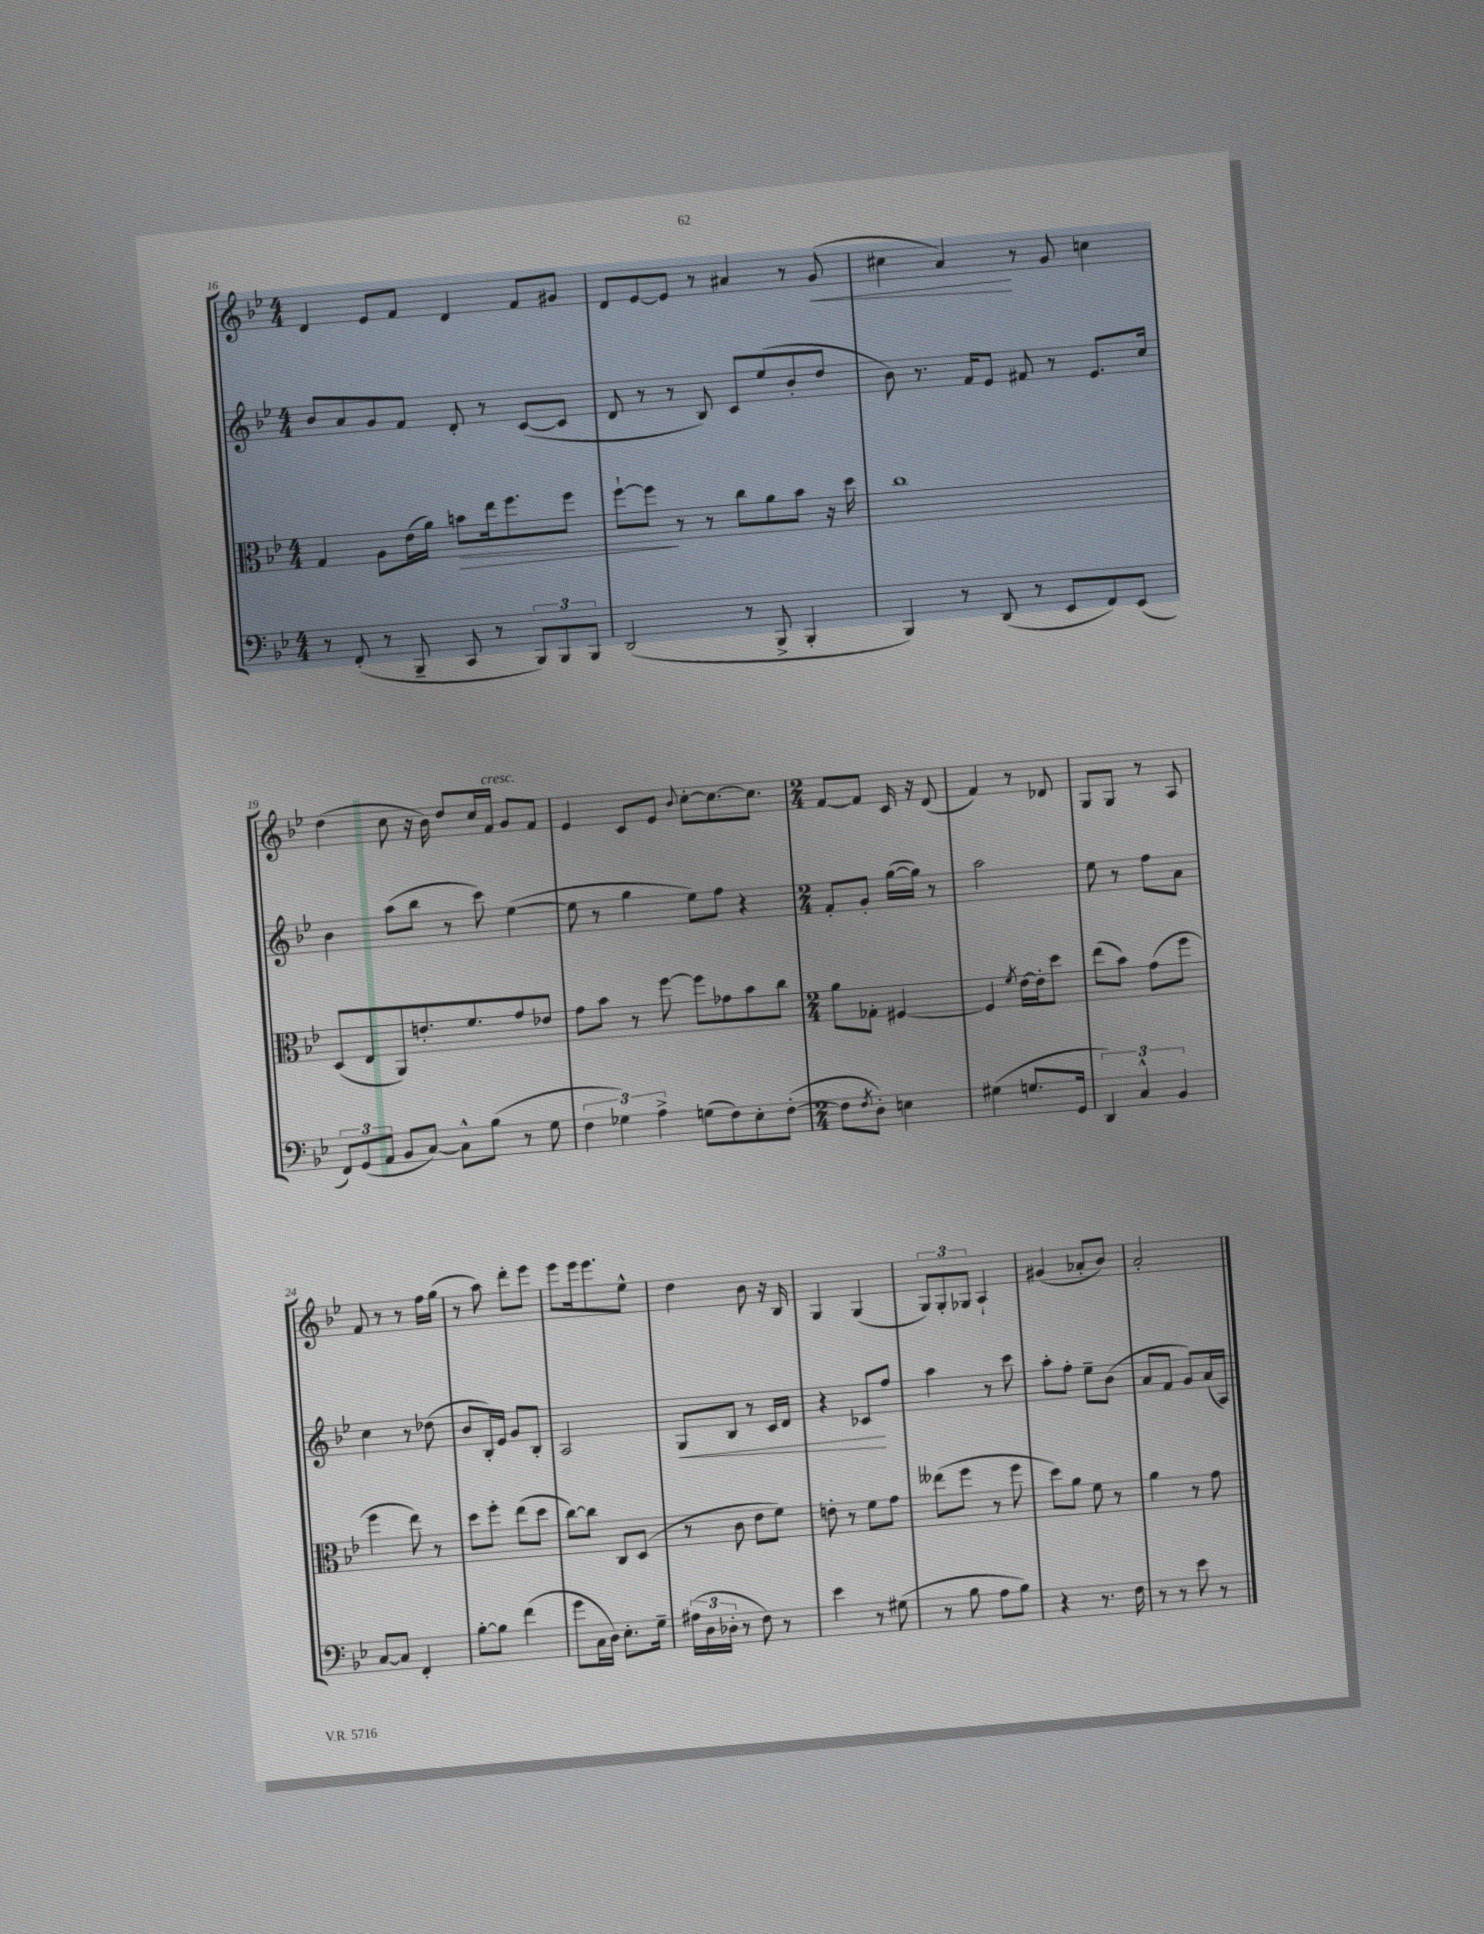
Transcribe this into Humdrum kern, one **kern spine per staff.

**kern	**kern	**dynam	**kern	**dynam	**kern	**dynam
*part4	*part3	*part3	*part2	*part2	*part1	*part1
*staff4	*staff3	*staff3	*staff2	*staff2	*staff1	*staff1
*clefF4	*clefC3	*	*clefG2	*	*clefG2	*
*k[b-e-]	*k[b-e-]	*	*k[b-e-]	*	*k[b-e-]	*
*M4/4	*M4/4	*	*M4/4	*	*M4/4	*
=16	=16	=16	=16	=16	=16	=16
8r	4G/	.	8b-/L	.	4d/	.
(8FF'/	.	.	8a/	.	.	.
8r	8A\L	.	8g/	.	8e-/L	.
8BBB-~/	(16e-\L	.	8f/J	.	8f/J	.
.	16a\JJ)	.	.	.	.	.
!	!	!LO:HP:b	!	!	!	!
8CC/	8bn\L	>	8d'/	.	4d/	.
8r	16ee-\k	.	8r	.	.	.
.	8.ff\	.	.	.	.	.
12BBB-/L)	.	.	([8c/L	.	8f/L	.
12BBB-/	.	.	.	.	.	.
.	8ff\J	.	8c/J]	.	8g#X/J	.
12BBB-/J	.	.	.	.	.	.
=17	=17	=17	=17	=17	=17	=17
(2DD/	[8ff`\L	.	8d/	.	8d/L	.
.	8ff\J]	.	8r	.	[8e-/	.
.	8r	]	8r	.	8e-/J]	.
.	8r	.	8B-/)	.	8r	.
8r	8cc\L	.	8c/L	.	4a#X/	.
8BBB-^/	8a\	.	(8ee-/	.	.	.
4BBB-'/	8b-\J	.	8b-'/	.	8r	.
!	!	!	!	!	!	!LO:HP:b
.	16r	.	8dd/J	.	(8g/	<
.	16dd\	.	.	.	.	.
=18	=18	=18	=18	=18	=18	=18
4BBB-/)	1cc	.	8b-\)	.	4cc#X\	.
.	.	.	8.r	.	.	.
8r	.	.	.	.	4a/)	.
.	.	.	16f/KL	.	.	.
(8DD/	.	.	8e-/J	.	.	.
8r	.	.	8f#X/	.	8r	[
8EE-/L	.	.	8r	.	8g/	.
8FF/)	.	.	8.e-/L	.	4ccn\	.
(8EE-/J	.	.	.	.	.	.
.	.	.	16cc/Jk	.	.	.
!!LO:LB:g=z
=19	=19	=19	=19	=19	=19	=19
12FF/L)	(8D/L	.	4b-\	.	(4dd\	.
(12GG/	.	.	.	.	.	.
.	8E-/	.	.	.	.	.
12AA/J	.	.	.	.	.	.
8BB-/L	8AA/)	.	(8aa\L	.	8cc\	.
[8C/J)	8.en'/	.	8bb-\J	.	16r	.
.	.	.	.	.	16b-\)	.
8C^^\L]	.	.	8r	.	8dd/L	.
.	8.f/	.	.	.	.	.
(8B-\J	.	.	8ccc\)	.	16cc/L	.
!	!	!	!	!	!LO:TX:a:i:t=cresc.	!
.	.	.	.	.	16f/JJ	.
8r	8g/	.	([4ee-\	.	8g/L	.
8G\	8e-X/J	.	.	.	8f/J	.
=20	=20	=20	=20	=20	=20	=20
6F\	8g\L	.	8ee-\]	.	4e-/	.
.	8b-\J	.	8r	.	.	.
6G-X\)	.	.	.	.	.	.
.	8r	.	4gg\	.	8c/L	.
6A^\	.	.	.	.	.	.
.	[8ff\	.	.	.	8e-/J	.
.	.	.	.	.	8qqb-/	.
(8Gn\L	8ff\L]	.	8ee-\L)	.	[8cc'\L	.
8F\)	8g-X\	.	8ff\J	.	8.cc\_	.
8E-'\	8b-\	.	4r	.	.	.
.	.	.	.	.	8.cc\J]	.
([8F'\J	8cc\J	.	.	.	.	.
=21	=21	=21	=21	=21	=21	=21
*M2/4	*M2/4	*	*M2/4	*	*M2/4	*
8F\L]	8a\L	.	8f'/L	.	[8f/L	.
8qF/	.	.	.	.	.	.
8D'\J)	8G-X'\J	.	8g'/J	.	8f/J]	.
4En\	[4F#X/	.	([16gg\LL	.	16c/	.
.	.	.	16gg\JJ])	.	16r	.
.	.	.	8r	.	(8d/	.
=22	=22	=22	=22	=22	=22	=22
(4G#X\	4F#/]	.	2aa\	.	4f/)	.
.	8qf/	.	.	.	.	.
8.Gn/L	[16e-\LL	.	.	.	8r	.
.	16e-'\J]	.	.	.	.	.
.	8dd\J	.	.	.	8d-X/	.
16GG/Jk	.	.	.	.	.	.
=23	=23	=23	=23	=23	=23	=23
6DD/)	(8ee-\L	.	8ee-\	.	8G/L	.
.	8b-\J)	.	8r	.	8G/J	.
6C^^/	.	.	.	.	.	.
.	(8g\L	.	8ff\L	.	8r	.
6BB-/	.	.	.	.	.	.
.	8ff\J	.	8a\J	.	8A/	.
!!LO:LB:g=z
=24	=24	=24	=24	=24	=24	=24
[8C/L	4ff\	.	4cc\	.	8f/	.
8C/J]	.	.	.	.	8r	.
4FF'/	8ee-\)	.	8r	.	8r	.
.	8r	.	(8dd-X\	.	16ff\LL	.
.	.	.	.	.	(16gg\JJ	.
=25	=25	=25	=25	=25	=25	=25
[8B-'\L	8dd\L	.	8b-/L	.	8r	.
8B-\J]	8ff'\J	.	16B-'/L)	.	8aa\)	.
.	.	.	16e-/JJ	.	.	.
(4f\	(8ee-\L	.	8g/L	.	8ddd'\L	.
.	8dd\J	.	8B-'/J	.	8eee-\J	.
=26	=26	=26	=26	=26	=26	=26
8g\L	[8cc\L)	.	2A/	.	8eee-\L	.
16C\L	8cc\J]	.	.	.	16eee-\k	.
16D\JJ)	.	.	.	.	8.eee-\	.
8.E-'\L	8C/L	.	.	.	.	.
.	(8D/J	.	.	.	8ee-^^\J	.
16G~\Jk	.	.	.	.	.	.
=27	=27	=27	=27	=27	=27	=27
!	!	!	!	!LO:HP:b	!	!
(24A#X\LL	8r	.	8G/L	<	4dd\	.
24D\	.	.	.	.	.	.
24D-X'\JJ	.	.	.	.	.	.
8r	8c\	.	8B-/J	.	.	.
8F\)	8e-\L	.	8r	.	8b-\	.
8r	8f\J)	.	16c/LL	.	16r	.
.	.	.	16d/JJ	.	16B-/	.
=28	=28	=28	=28	=28	=28	=28
4e-\	8en'\	.	4r	.	4G/	.
.	8r	.	.	.	.	.
8r	8f\L	.	8c-X/L	.	(4G/	.
(8G#X\	8g\J	.	8ff/J	[	.	.
=29	=29	=29	=29	=29	=29	=29
8r	(8ee--X\L	.	4aa\	.	12G/L)	.
.	.	.	.	.	12G'/	.
8B-\	8ff\J	.	.	.	.	.
.	.	.	.	.	12G-X/J	.
8A\L	8r	.	8r	.	4A`/	.
8B-\J)	8ff\	.	8ccc\	.	.	.
=30	=30	=30	=30	=30	=30	=30
4r	8dd\L)	.	8aa'\L	.	(4g#X/	.
.	8a\J	.	8ff'\J	.	.	.
8.r	8f\	.	8ee-~\L	.	8a-X'/L	.
.	8r	.	(8b-\J	.	8b-/J)	.
16F\	.	.	.	.	.	.
=31	=31	=31	=31	=31	=31	=31
8r	4a\	.	8a/L	.	2a'/	.
8r	.	.	8f/J	.	.	.
8e-\	8r	.	8g/L)	.	.	.
8r	8g\	.	(16a/L	.	.	.
.	.	.	16A/JJ)	.	.	.
==	==	==	==	==	==	==
*-	*-	*-	*-	*-	*-	*-
